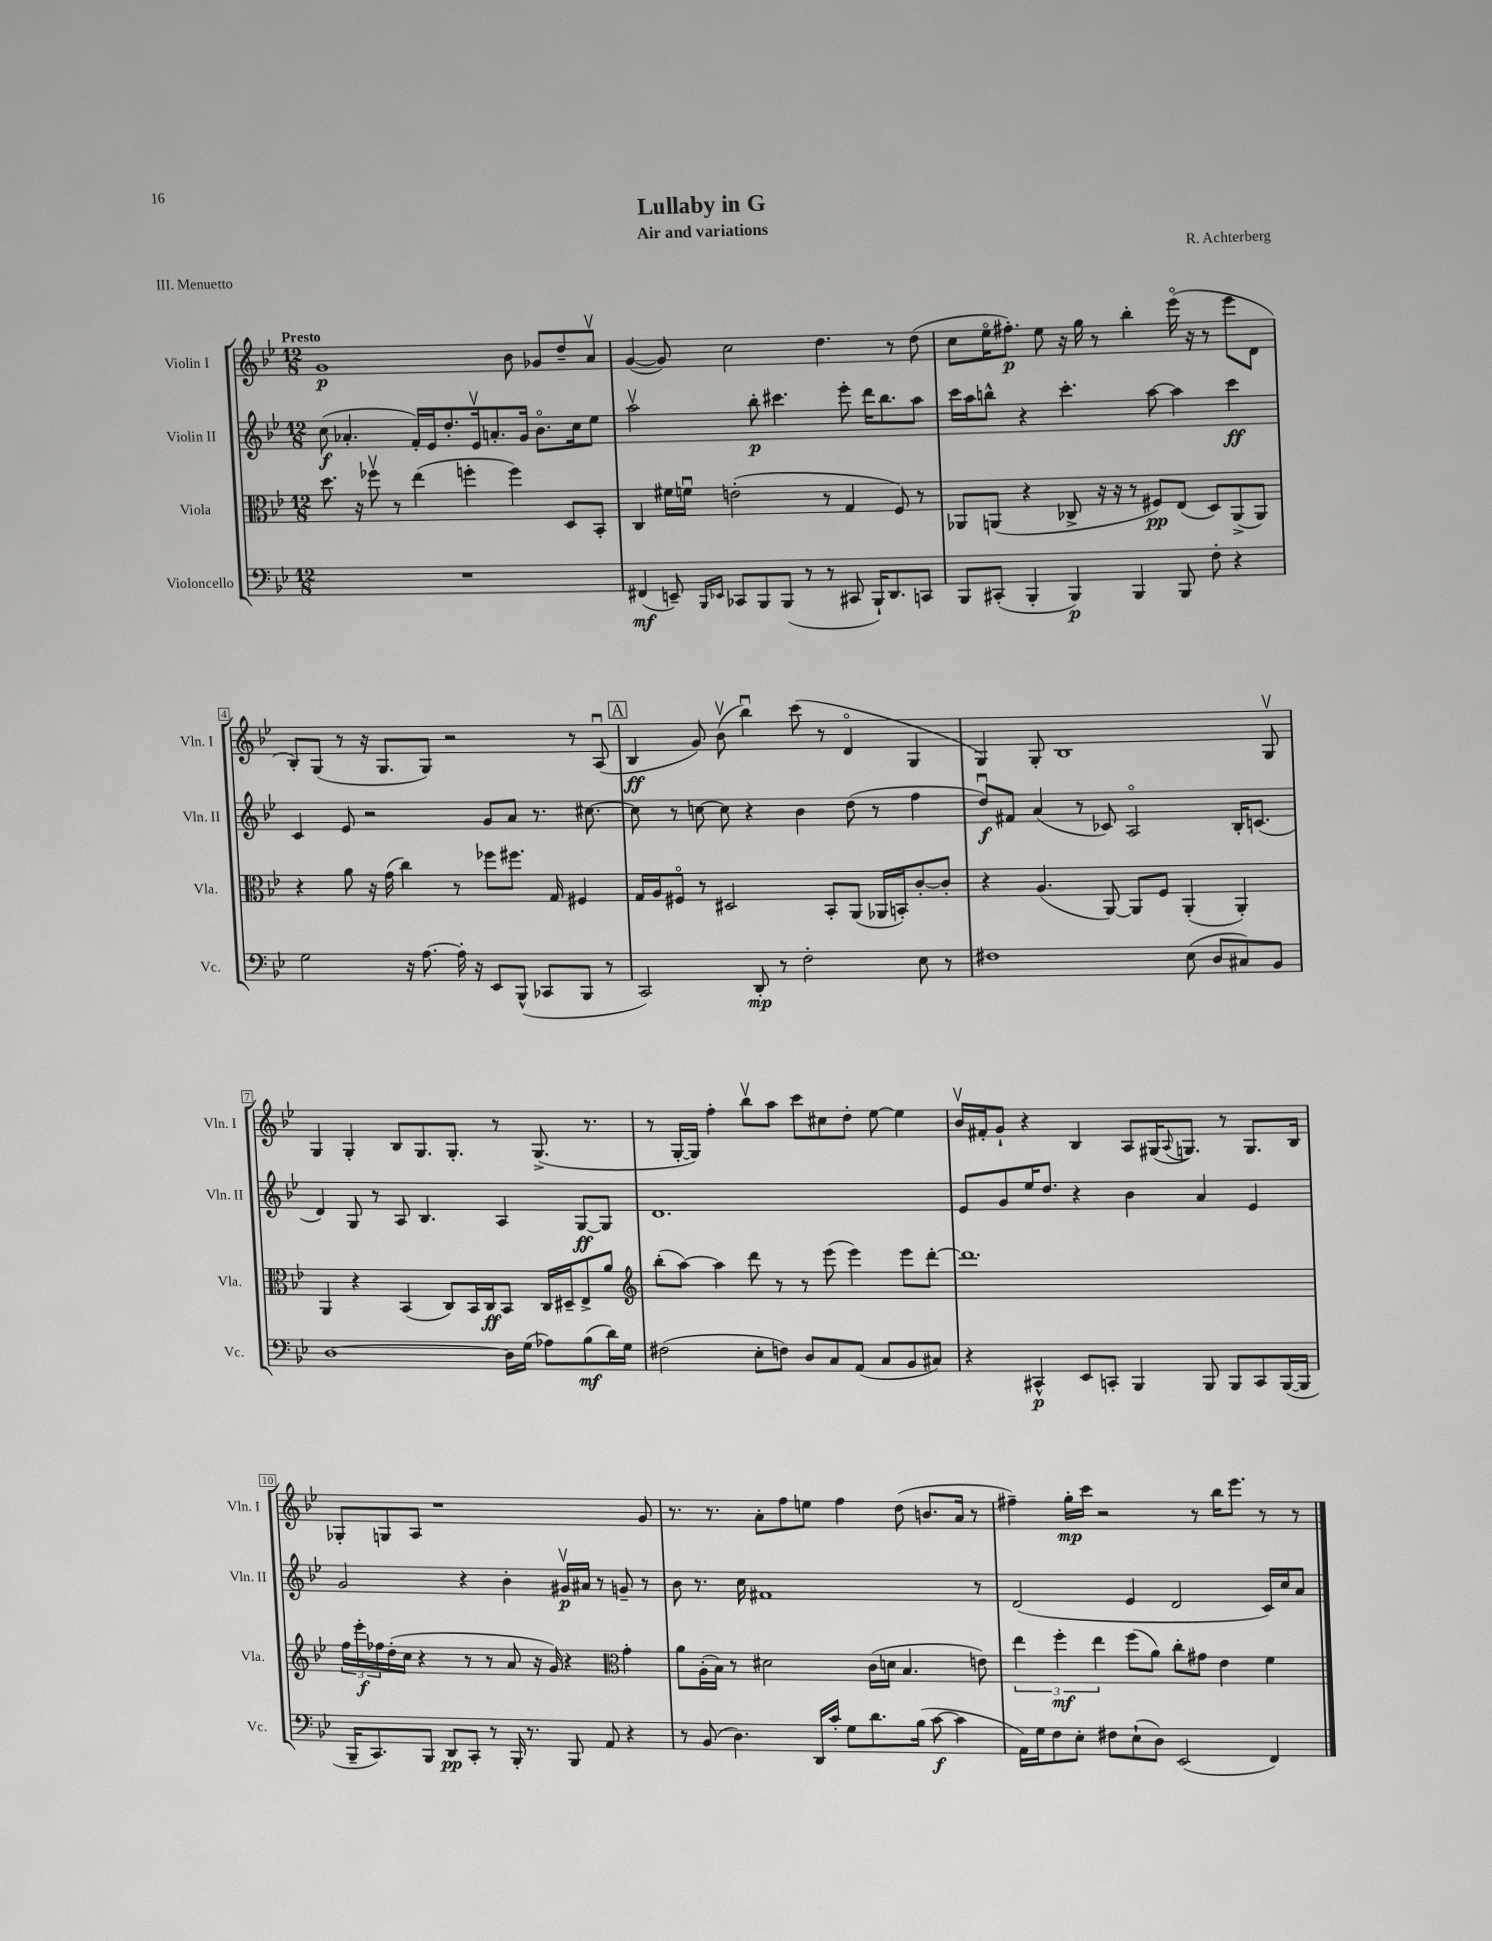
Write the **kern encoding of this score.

**kern	**kern	**kern	**kern
*staff4	*staff3	*staff2	*staff1
*clefF4	*clefC3	*clefG2	*clefG2
*k[b-e-]	*k[b-e-]	*k[b-e-]	*k[b-e-]
*M12/8	*M12/8	*M12/8	*M12/8
1.r	8.dd\	(8cc\	1g
.	.	4.a-'/	.
.	16r	.	.
.	8ff-v\	.	.
.	8r	.	.
.	(4ee-\	16f'/LL)	.
.	.	16e-/J	.
.	.	8.dd'/	.
.	4ff'\	.	.
.	.	16e-v/k	.
.	.	8.a'/	.
.	4ff\)	.	8b-\
.	.	16g/Jk	.
.	.	8.b-o\L	8g-/L
.	8D/L	.	8dd~/
.	.	16cc\k	.
.	8BB-'/J	8ee-\J	8av/J
=	=	=	=
(4FF#/	4C/	2aav\	([4g/
8EE~/)	16f#\LL	.	8g/])
.	16fu\JJ	.	.
16qqBBB-/LL	.	.	.
16qqEE-/JJ	.	.	.
8CC-/L	(2e'\	.	2cc\
8BBB-/	.	8bb-'\	.
(8BBB-/J	.	4.ccc#\	.
8r	.	.	.
8r	8r	.	4.dd\
8CC#/	4G/	8eee-'\	.
16BBB-`/LK)	.	16ddd\LK	.
8.DD/	.	8.bb-\	.
.	8F/)	.	8r
8CC/J	8r	8aa\J	(8dd\
=	=	=	=
8BBB-/L	8AA-/L	16ccc\LL	8cc\L
.	.	16aa\J	.
(8CC#'/J	(8AA/J	8bb^^\J	16ee-o\K
.	.	.	8.ff#'\J)
4BBB-'/	4r	4r	.
.	.	.	8ee-\
4BBB-/)	8C-^/	4.ccc'\	16r
.	.	.	16gg\
.	16r	.	8r
.	16r	.	.
4BBB-/	8r	.	4bb-'\
.	8F#/L)	[8aa\	.
8BBB-/	(8E-/J	4aa\]	(16eee-o\
.	.	.	16r
8F'\	8D/L)	.	8r
4r	(8AA^/	4ccc\	8eee-\L
.	8AA/J)	.	8d\J
=	=	=	=
2G\	4r	4c/	8B-'/L)
.	.	.	(8G/J
.	8a\	8e-/	8r
.	16r	2r	16r
.	(16g\	.	8.G/L
16r	4cc\)	.	.
[8.A\	.	.	.
.	.	.	8G/J)
16A'\]	8r	.	2r
16r	.	.	.
8EE-/L	8ff-\L	8g/L	.
(8BBB-^^/J	8.ff#\J	8a/J	.
8CC-/L	.	8.r	.
.	16G/	.	.
8BBB-/J	4F#/	.	8r
.	.	[8.cc#\	.
8r	.	.	(8Au/
=	=	=	=
2CC/)	16G/LL	8cc#\]	4B-/
.	16A/J	.	.
.	8F#o/J	8r	.
.	8r	[8cc\	8g/)
.	2D#/	8cc\]	(8b-v\
8DD'/	.	4r	4bb-u\)
8r	.	.	.
2F'\	.	4b-\	(8ccc\
.	8BB-'/L	.	8r
.	(8AA/J	(8dd\	4do/
.	16AA-/LL	8r	.
.	16BB'/J)	.	.
8E-\	[8c'/	4ff\	4G/
8r	8c'/]J	.	.
=	=	=	=
1F#	4r	8ddu/L)	4G/)
.	.	8f#/J	.
.	(4.A/	(4a/	8G'/
.	.	.	1B-
.	.	8r	.
.	[8AA/)	8c-/)	.
.	8AA/]L	2Ao/	.
.	8F/J	.	.
(8E-\	(4AA'/	.	.
8D/L	.	.	.
8C#/)	4AA'/)	16B-'/LK	.
.	.	(8.c/J	.
8BB-/J	.	.	8Gv/
=	=	=	=
[1D	4AA/	4d/)	4G/
.	4r	8G/	4G'/
.	.	8r	.
.	(4BB-/	8A/	8B-/L
.	.	4.B-/	8.G/
.	8C/L)	.	.
.	.	.	8.G'/J
.	16BB-/L	.	.
.	16C/J	.	.
16D\]LL	8BB-/J	4A/	8r
(16G\JJ	.	.	.
8A-\L)	16C/LL	.	(8.G^/
.	16D#~/J	.	.
(8B-\	8E-^/	[8G/L	.
.	.	.	8.r
16d\L)	8a/J	8G/]J	.
16G\JJ	.	.	.
=	=	=	=
*	*clefG2	*	*
(2F#\	(8bb-'\L	1.d	8r
.	[8aa\J)	.	[16G'/LL
.	.	.	16G/]JJ)
.	4aa\]	.	4ff'\
8E-'\L	8ddd\	.	8bb-v\L
8F\J)	8r	.	8aa\J
8D/L	8r	.	8ccc\L
8C/	(8eee-\	.	8cc#\
(8AA/J	4eee-\)	.	8dd'\J
8C/L	.	.	[8ee-\
8BB-/	8eee-\L	.	4ee-\]
8C#/J)	[8ddd'\J	.	.
=	=	=	=
4r	1.ddd]	8e-/L	16b-v/LL
.	.	.	16f#'/J
.	.	8g/	8g`/J
4CC#^^/	.	16ee-/K	4r
.	.	8.dd/J	.
8EE-/L	.	4r	4B-/
8CC'/J	.	.	.
4BBB-/	.	4b-\	8A/L
.	.	.	(16G#/K
.	.	.	8qqA/
.	.	.	8.G/J)
8BBB-/	.	4a/	.
8BBB-/L	.	.	8r
8CC/	.	4e-/	8.G/L
([16BBB-/L	.	.	.
16BBB-/]JJ	.	.	16B-/Jk
=	=	=	=
16BBB-~/LK	24ff\LL	2g/	8G-'/L
.	24eee-'\	.	.
8.CC/)	.	.	.
.	24ff-\	.	.
.	(16dd'\	.	8G/
.	16cc\JJ	.	.
8BBB-/J	4r	.	8A/J
8DD/L	.	.	1r
8CC'/J	8r	4r	.
8r	8r	.	.
16BBB-'/	8a/	4b-'\	.
8.r	.	.	.
.	16r	.	.
.	16g/)	.	.
8BBB-/	4r	16g#v/LL	.
.	.	16a#/JJ	.
8AA/	.	8r	.
*	*clefC3	*	*
4r	4g'\	8g~/	.
.	.	8r	8g/
=	=	=	=
8r	8a\L	8b-\	8.r
(8BB-/	(16A'\L	8.r	.
.	16B-\JJ)	.	8.r
4.D\)	8r	.	.
.	.	16cc\	.
.	2d#\	1f#	8a'\L
.	.	.	8ff\
16DD/LL	.	.	8ee\J
16c'/JJ	.	.	.
8G\L	.	.	4ff\
8.d\	(16c\LL	.	.
.	16d\JJ	.	.
.	4.B-/	.	(8dd\
(16B-\Jk	.	.	.
[8c\	.	.	8.b/L
4c\]	.	.	.
.	.	.	16a/Jk
.	8e\)	8r	8r
=	=	=	=
16AA\LL)	6ee-\	(2d/	4ff#~\)
16G\J	.	.	.
8F\	.	.	.
.	6ff'\	.	.
8E-'\J	.	.	16gg'\LL
.	.	.	16ccc\JJ
.	6ee-\	.	.
8F#\L	.	.	2r
(8E-`\	(8ff\L	4e-/	.
8D\J)	8a\J)	.	.
(2EE-/	8cc'\L	2d/	.
.	8g#\J	.	8r
.	4e-\	.	16bb-\LK
.	.	.	8.eee-\J
4FF/)	4f\	16c/LL)	8r
.	.	16cc/J	.
.	.	8a/J	8r
==	==	==	==
*-	*-	*-	*-
